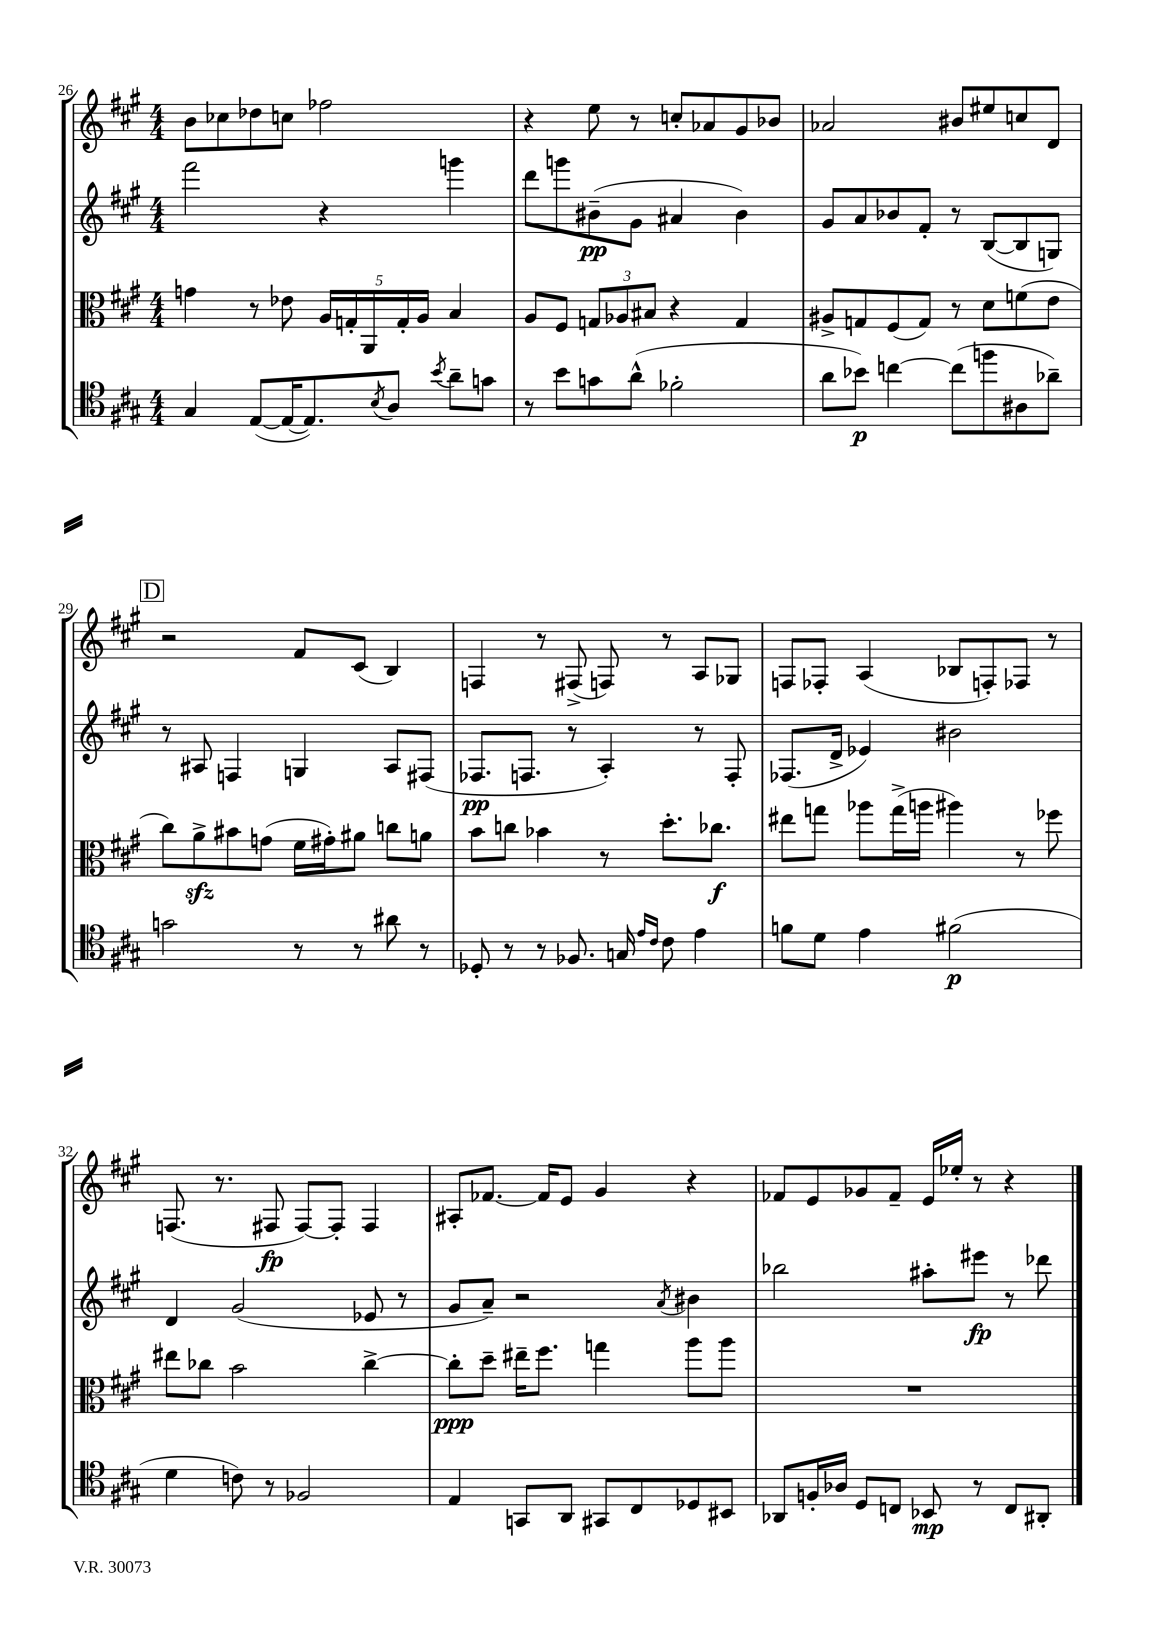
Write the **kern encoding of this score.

**kern	**dynam	**kern	**dynam	**kern	**dynam	**kern	**dynam
*part4	*part4	*part3	*part3	*part2	*part2	*part1	*part1
*staff4	*staff4	*staff3	*staff3	*staff2	*staff2	*staff1	*staff1
*clefC4	*	*clefC3	*	*clefG2	*	*clefG2	*
*k[f#c#g#]	*	*k[f#c#g#]	*	*k[f#c#g#]	*	*k[f#c#g#]	*
*M4/4	*	*M4/4	*	*M4/4	*	*M4/4	*
=26	=26	=26	=26	=26	=26	=26	=26
4G#/	.	4gn\	.	2fff#\	.	8b\L	.
.	.	.	.	.	.	8cc-X\	.
([8E/L	.	8r	.	.	.	8dd-X\	.
16E/K_	.	8e-X\	.	.	.	8ccn\J	.
8.E/])	.	.	.	.	.	.	.
.	.	20A/LL	.	4r	.	2ff-X\	.
.	.	20Gn'/	.	.	.	.	.
.	.	20AA/	.	.	.	.	.
8qB/	.	.	.	.	.	.	.
8A/J	.	.	.	.	.	.	.
.	.	20G'/	.	.	.	.	.
.	.	20A/JJ	.	.	.	.	.
8qb/	.	.	.	.	.	.	.
8a~\L	.	4B/	.	4gggn\	.	.	.
8gn\J	.	.	.	.	.	.	.
=27	=27	=27	=27	=27	=27	=27	=27
8r	.	8A/L	.	8ddd\L	.	4r	.
8b\L	.	8F#/J	.	8gggn\	.	.	.
8gn\	.	12Gn/L	.	(8b#X~\	pp	8ee\	.
.	.	12A-X/	.	.	.	.	.
(8a^^\J	.	.	.	8g#\J	.	8r	.
.	.	12B#X/J	.	.	.	.	.
2f-X'\	.	4r	.	4a#X/	.	8ccn'/L	.
.	.	.	.	.	.	8a-X/	.
.	.	4G/	.	4b#\)	.	8g#/	.
.	.	.	.	.	.	8b-X/J	.
=28	=28	=28	=28	=28	=28	=28	=28
8a\L	.	8A#X^/L	.	8g#/L	.	2a-X/	.
8b-X\J)	p	8Gn/	.	8a/	.	.	.
[4ccn\	.	(8F#/	.	8b-X/	.	.	.
.	.	8G/J)	.	8f#'/J	.	.	.
(8cc\L]	.	8r	.	8r	.	8b#X/L	.
8ffn\	.	8d\L	.	([8B/L	.	8ee#X/	.
8A#X\	.	(8fn\	.	8B/]	.	8ccn/	.
8a-X~\J)	.	8e\J	.	8Gn/J)	.	8d/J	.
!!LO:LB:g=z
!!LO:REH:place=s1:t=D
=29	=29	=29	=29	=29	=29	=29	=29
2gn\	.	8cc#\L)	.	8r	.	2r	.
.	.	8azz^\	.	8A#X/	.	.	.
.	.	8b#X\	.	4Fn/	.	.	.
.	.	(8gn\J	.	.	.	.	.
8r	.	16f#\LL	.	4Gn/	.	8f#/L	.
.	.	16g#X'\J)	.	.	.	.	.
8r	.	8a#X\J	.	.	.	(8c#/J	.
8a#X\	.	8ccn\L	.	8A#/L	.	4B/)	.
8r	.	8an\J	.	(8F#X/J	.	.	.
=30	=30	=30	=30	=30	=30	=30	=30
8D-X'/	.	8b\L	.	8.F-X/L	pp	4Fn/	.
8r	.	8ccn\J	.	.	.	.	.
.	.	.	.	8.Fn/J	.	.	.
8r	.	4b-X\	.	.	.	8r	.
8.F-X/	.	.	.	8r	.	(8F#X^/	.
.	.	8r	.	4A'/)	.	8Fn/)	.
16Gn/	.	.	.	.	.	.	.
16qqe/LL	.	.	.	.	.	.	.
16qqc#/JJ	.	.	.	.	.	.	.
8c#\	.	8.dd'\L	.	.	.	8r	.
4e\	.	.	.	8r	.	8A/L	.
.	.	8.cc-X\J	f	.	.	.	.
.	.	.	.	8F'/	.	8G-X/J	.
=31	=31	=31	=31	=31	=31	=31	=31
8fn\L	.	8ee#X\L	.	(8.F-X/L	.	8Fn/L	.
8d\J	.	8ggn\J	.	.	.	8F-X'/J	.
.	.	.	.	16d^/Jk	.	.	.
4e\	.	8aa-X\L	.	4e-X/)	.	(4A/	.
.	.	(16gg^\L	.	.	.	.	.
.	.	16aan\JJ	.	.	.	.	.
(2f#X\	p	4aa#X\)	.	2b#X\	.	8B-X/L	.
.	.	.	.	.	.	8Fn'/)	.
.	.	8r	.	.	.	8F-X/J	.
.	.	8ff-X\	.	.	.	8r	.
!!LO:LB:g=z
=32	=32	=32	=32	=32	=32	=32	=32
4d\	.	8ee#X\L	.	4d/	.	(8.Fn/	.
.	.	8cc-X\J	.	.	.	.	.
.	.	.	.	.	.	8.r	.
8cn\)	.	2b\	.	(2g#/	.	.	.
8r	.	.	.	.	.	8F#X/	fp
2F-X/	.	.	.	.	.	[8F#/L)	.
.	.	.	.	.	.	8F#'/J]	.
.	.	[4cc-^\	.	8e-X/	.	4F#/	.
.	.	.	.	8r	.	.	.
=33	=33	=33	=33	=33	=33	=33	=33
4E/	.	8cc-'\L]	ppp	8g#/L	.	8A#X'/L	.
.	.	8dd~\J	.	8a~/J)	.	[8.f-X/J	.
8GGn/L	.	16ee#X~\KL	.	2r	.	.	.
.	.	8.ff#\J	.	.	.	16f-/KL]	.
8AA/J	.	.	.	.	.	8e/J	.
8GG#X/L	.	4ggn\	.	.	.	4g#/	.
8C#/	.	.	.	.	.	.	.
.	.	.	.	8qa/	.	.	.
8D-X/	.	8aa\L	.	4b#X\	.	4r	.
8BB#X/J	.	8aa\J	.	.	.	.	.
=34	=34	=34	=34	=34	=34	=34	=34
8AA-X/L	.	1r	.	2bb-X\	.	8f-X/L	.
16Fn'/L	.	.	.	.	.	8e/	.
16A-X/JJ	.	.	.	.	.	.	.
8D/L	.	.	.	.	.	8g-X/	.
8Cn/J	.	.	.	.	.	8f-~/J	.
8BB-X/	mp	.	.	8aa#X'\L	.	16e/LL	.
.	.	.	.	.	.	16ee-X'/JJ	.
8r	.	.	.	8eee#X\J	fp	8r	.
8C/L	.	.	.	8r	.	4r	.
8AA#X'/J	.	.	.	8ddd-X\	.	.	.
==	==	==	==	==	==	==	==
*-	*-	*-	*-	*-	*-	*-	*-
